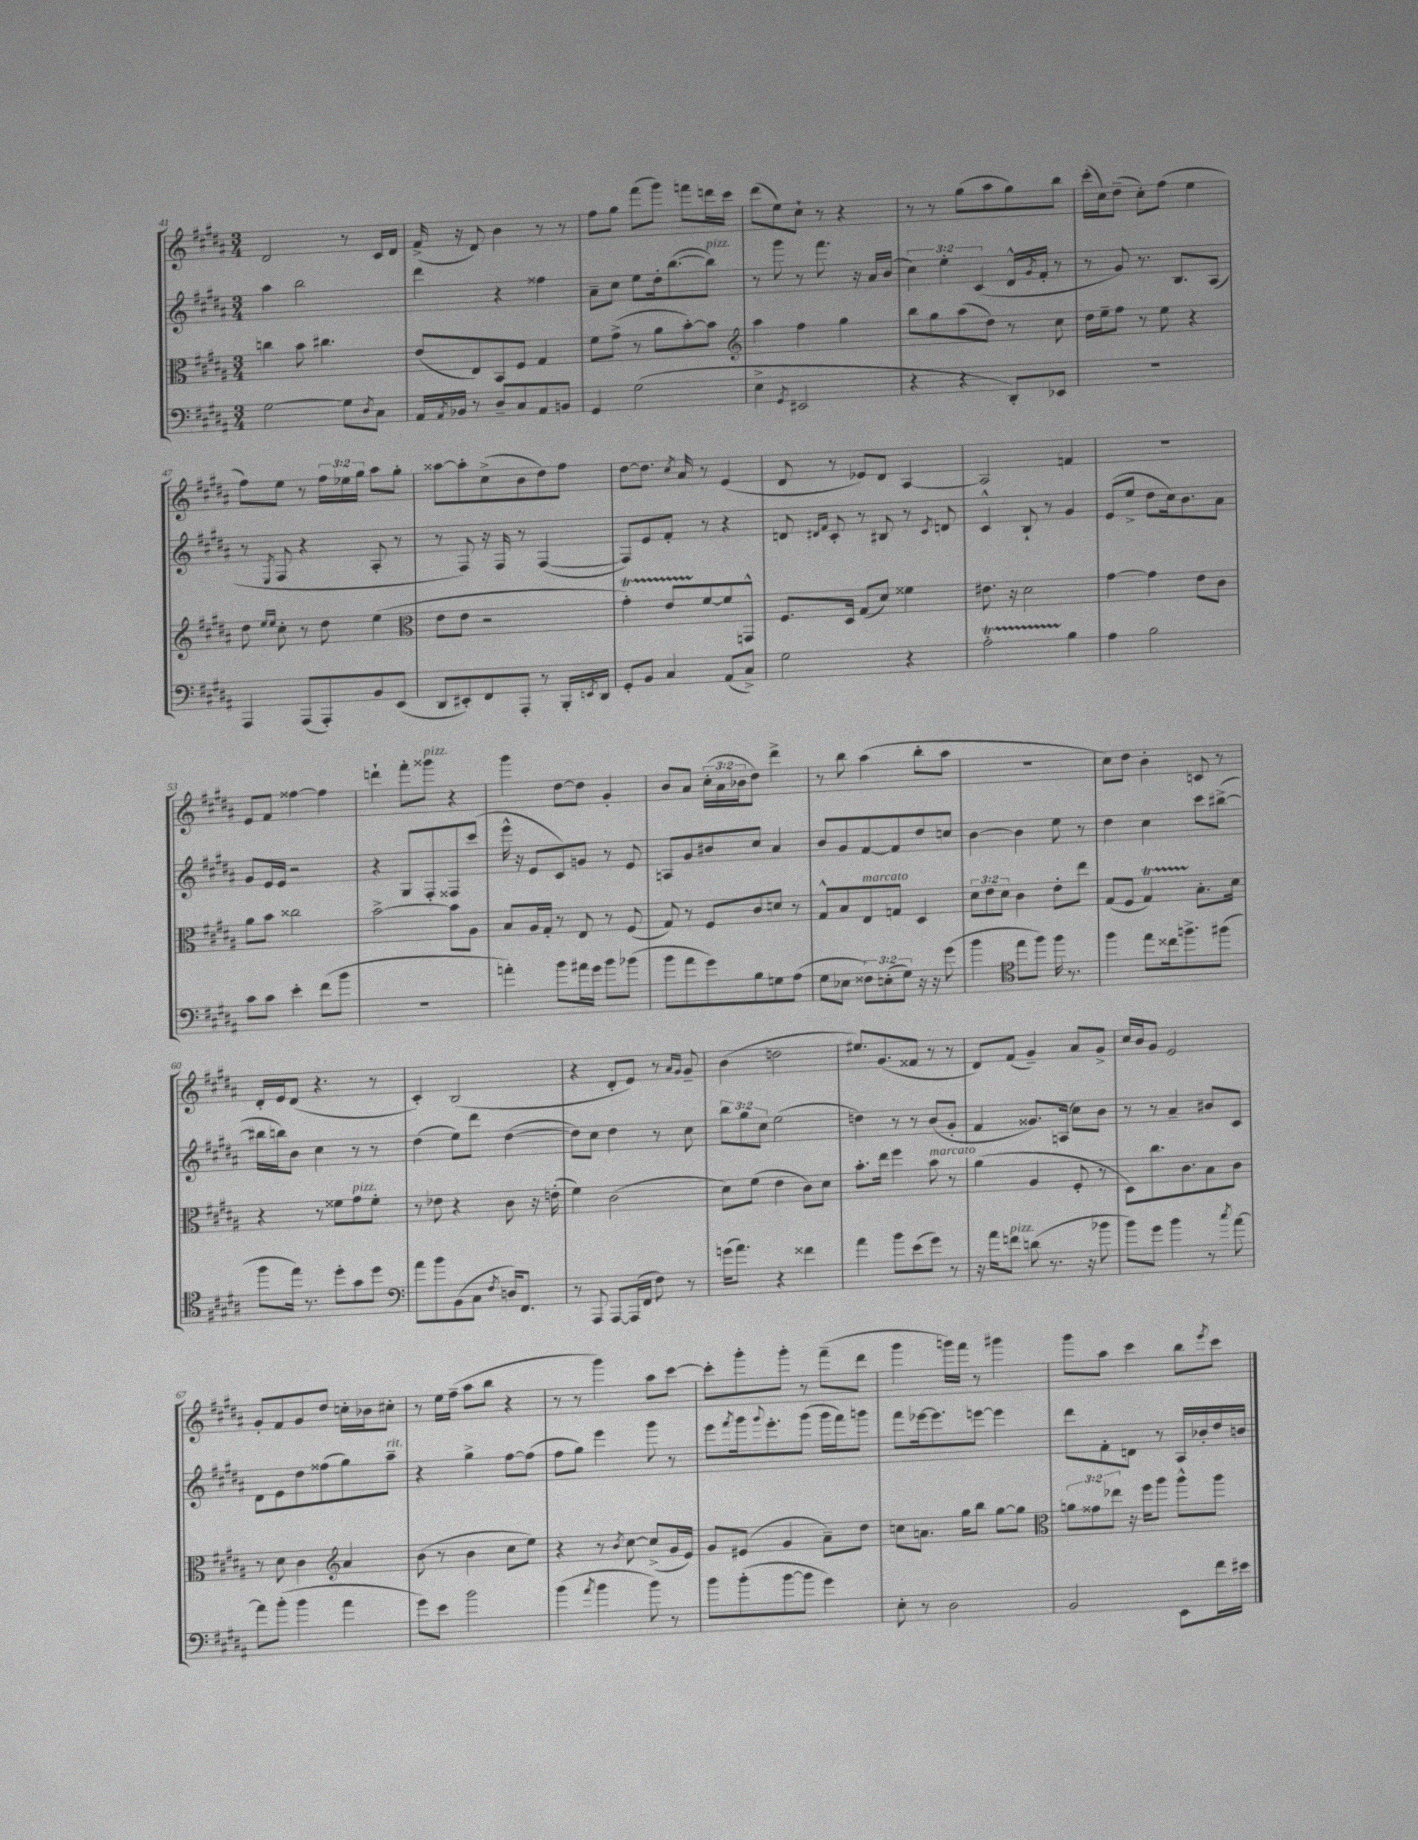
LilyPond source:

<<
\new StaffGroup <<
\new Staff = "s0" {
    \clef treble \key b \major \numericTimeSignature \time 3/4 \override Staff.TupletNumber.text = #tuplet-number::calc-fraction-text
    dis'2 r8 cis'16 dis'16 |
    fis'16->( r16 dis'8) b'4 r8 r8 |
    fis''8 gis''8 fis'''8( gis'''8) f'''8 d'''16 cis'''16 |
    dis'''8( e''8) cis''8-! r8 r4 |
    r8 r8 gis''8( ais''8 gis''8) b''8 |
    cis'''16-.( cis''16) dis''8--( cis''8-.) fis''8( e''4 |
    fis''8) e''8 r8 \tuplet 3/2 { fis''16 ees''16 gis''16 } ais''8 gis''8-. |
    aisis''8~ aisis''8-. cis''8->( b'8 dis''8) fis''8 |
    dis''8~ dis''8. \acciaccatura { cis''8 } ais'16 r8 e'4( |
    dis'8 r8 ees'8) dis'8 ais4~ |
    ais2 f'4 |
    r2. |
    e'8 fis'8 fisis''4~ fisis''4 |
    d'''4-! fis'''8-. gisis'''8^\markup { \italic "pizz." } r4 |
    gis'''4 dis''8~ dis''8 gis'4-. |
    b'8 ais'8 \tuplet 3/2 { cis''16-.( ais'16 bes'16 } dis''8) dis'''4-> |
    r8 b''8 ais''4( b''8-. ais''8 |
    R2. |
    cis''8) dis''8 b'4-. c'8 r8 |
    dis'16-. e'16 dis'8( r4. r8 |
    cis'4-.) b2( |
    r4 dis'8-. e'8) r8 \grace { ais'16 gis'16 } gis'8-- |
    b'4( d''2 |
    eis''8.) gis'8.( fisis'8 r8 r8 |
    dis'8) fis'8( gis'4--) ais'8 gis'8-> |
    cis''16 b'16 gis'8 e'2 |
    gis'8-. fis'8 gis'8 dis''8 c''16-. bes'16 cis''8-. |
    r8 e''16 fis''16--( ais''8 b''8 r4 |
    r8 r8 gis'''4) ais''8 cis'''8~ |
    cis'''8-. gis'''8-. gis'''8-. r8 fis'''8--( dis'''8 |
    gis'''4 g'''16) fis'''16 r8 gis'''4 |
    gis'''8 ais''8 cis'''4 b''8 \acciaccatura { e'''8 } cis'''8 \bar "|." |
}
\new Staff = "s1" {
    \clef treble \key b \major \numericTimeSignature \time 3/4 \override Staff.TupletNumber.text = #tuplet-number::calc-fraction-text
    ais''4 b''2 |
    dis'''4 r4 fisis''4 |
    ais'8-- cis''8 e''8 dis''16-. b''8.~( b''8^\markup { \italic "pizz." }) |
    r8 gis'''8 r8 fis'''8. r16 ais'16 b'16( |
    \tuplet 3/2 { cis''4) e''4-. cis'4( } dis'16-^ \acciaccatura { gis'8 } fis'16-. r8 |
    r8 gis'8) r8. b8. ais8( |
    r8 \acciaccatura { e8 } fis8 r4 ais8-. r8 |
    r8 fis8) r16 fis16 r8 fis4~( |
    fis8) e'8 fis'8-. r8 r4 |
    d'8 \grace { dis'16 fis'16 } cis'8-. r8 bis8 r8 \acciaccatura { cis'8 } d'8 |
    cis'4-^ b8-! r8 gis'4 |
    e'8( e''8-> dis''8 cis''16) b'8. ais'8 |
    gis'8 e'16 e'16 r2 |
    r4 gis8 fis8-. fisis8 cis'''8( |
    e'''16-^ r16 e'8 cis'8) g'8 r8 e'8 |
    a8 gis'8 bis'8 cis''8 ais'4 |
    b'8 gis'8 fis'8~ fis'8 dis''8 c''8 |
    b'4~ b'4 e''8 r8 |
    dis''4 cis''4 cis'''8 bis''8~->( |
    bis''16 b''16) b'8 cis''4 r8 r8 |
    dis''4( e''8) dis'''8 dis''4~( |
    dis''8) cis''8 dis''4 r8 cis''8 |
    \tuplet 3/2 { b''8 gis''8 cis''8 } e''2( |
    d''4) r8 r8 b'8( gis'8-. |
    fis'4 gisis'8.) a16( cis''8) b'8 |
    r8 r8 ais'4-- bis'8 cis'8 |
    dis'8 e'8 dis''8 fisis''8( gis''8) ais''8--^\markup { \italic "rit." } |
    r4 gis''4-> fis''8~ fis''8( |
    fis''8 gis''8) e'''4 gis'''8 r8 |
    e'''8 \acciaccatura { fis'''8 } gis'''16 \appoggiatura { gis'''8 } e'''8.-. gis'''8( gis'''16 fis'''16) g'''8 |
    fis'''8 ees'''16~ ees'''8. e'''8~ e'''4 |
    dis'''8 fis'8-. d'8 r8 ais16 bes'16-. dis''16 b'16 \bar "|." |
}
\new Staff = "s2" {
    \clef alto \key b \major \numericTimeSignature \time 3/4 \override Staff.TupletNumber.text = #tuplet-number::calc-fraction-text
    c''4 b'8 cis''4. |
    e'8( e8) b,8 fis8 gis4 |
    fis'8 gis'8->( r8 ais'8 b'8~-.) b'8 |
    \clef treble ais''4 fis''4 gis''4 |
    b''8 gis''8 ais''8( dis''8) r8 cis''8 |
    dis''16 e''16-- fis''8 r8 e''8 r4 |
    dis''8 \grace { e''16 e''16 } cis''8-. r8 dis''8 e''4( |
    \clef alto e'8 e'8 r2 |
    gis'4-.\startTrillSpan) e'8 fis'8~\stopTrillSpan fis'8 g,8-^ |
    fis8. dis16 gis8( dis'8) fisis'4 |
    eis'8. r16 dis'2 |
    gis'4~ gis'4 e'8 cis'8 |
    ais'8 b'8 cisis''2 |
    b'2~-> b'8 ais8 |
    b8 ais16 gis16-. r8 e8 r8 fis8( |
    gis8) r8 fis8 cis'8 d'8 r8 |
    gis8-^ b8 e8^\markup { \italic "marcato" } g8 dis4 |
    \tuplet 3/2 { dis'8 e'8 dis'8 } cis'4 e'8-. e''8 |
    gis8( fis8 gis4\startTrillSpan) b8.-.\stopTrillSpan dis'16 |
    r4 r8 fisis'8 gis'8^\markup { \italic "pizz." } fisis'8-. |
    r8 ees'8 r4 cis'8 r16 e'16-.( |
    fis'4) cis'2( |
    dis'8) fis'8( e'4 cis'8) dis'8 |
    b'8.-. e''16 fis''4 b'8^\markup { \italic "marcato" } r8 |
    ais'4( ais4 fis8-. r8 |
    dis8) cis''8. cis'8. b8 cis'8 |
    r8 dis'8 cis'4 \clef treble ais'4 |
    b'8( r8 b'4 cis''8 e''8) |
    r4 r8 \acciaccatura { b'8 } cis''8~ cis''8->( gis'16 e'16) |
    gis'8 eis'8( gis'4 ais'8--) dis''8 |
    c''8 a'8. gis''16 b''8 gis''8~ gis''8 |
    \clef alto \tuplet 3/2 { a'8 gisis'8 ees''8 } r16 fis''16 ais''8 ais''8-^ ais''8 \bar "|." |
}
\new Staff = "s3" {
    \clef bass \key b \major \numericTimeSignature \time 3/4 \override Staff.TupletNumber.text = #tuplet-number::calc-fraction-text
    gis2~ gis8 \acciaccatura { dis8 } cis8 |
    ais,16 \acciaccatura { ais,8 } bes,16 r8 dis8-- cis8 ais,8 b,8 |
    gis,4 gis2( |
    e4-> \acciaccatura { gis,8 } eis,2 |
    r4 r4 dis,8-.) ees,8 |
    R2. |
    ais,,4 ais,,8( ais,,8-.) b,8 e,8( |
    dis,8 eis,8-.) fis,8 ais,,8-. r8 b,,16-. \acciaccatura { e,8 } dis,16 |
    gis,8-. b,8 cis4 ais,8( cis8->) |
    gis2 r4 |
    ais2-.\startTrillSpan b4\stopTrillSpan |
    ais4 b2 |
    cis'8 cis'8 e'4-. fis'8( b'8 |
    R2. |
    a'4-.) b'8 ais'16 gis'16 b'8 bes'8( |
    b'8 ais'8 gis'8) b8 g8 ais8( |
    gis8 ees8 \tuplet 3/2 { fisis8) e8-.( gis8) } r16 r16 gis'8( |
    b'4 \clef tenor e''8 fis''8) fis''16 r8. |
    fis''4 e''8 cisis''16 f''8.-> fis''8( |
    fis''8 e''16) r8. dis''8-. gis'8 dis''8 |
    \clef bass ais'8 b'8 b,8( cis8 \acciaccatura { fis8 } d16) fis,8. |
    r8 ais,,8 ais,,8~ ais,,16( fis,16 fis8) r8 |
    g'16( ais'8.) r4 fisis'4 |
    ais'4 b'8 e'8( gis'8) r8 |
    r16 ais'16 f'8^\markup { \italic "pizz." } d'8( r8. r16 bes'8 |
    b'8) gis'8 b'4 r8 \acciaccatura { cis''8 } ais'8~ |
    ais'8 b'8-.( b'4 ais'4 |
    gis'8) e'8 b'2 |
    b'4( \acciaccatura { ais'8 } b'4 b'8) r8 |
    b'8 b'8-.( b'8~ b'8 gis'4) |
    e8-. r8 dis2 |
    b,2 e,8 fis'16 eis'16 \bar "|." |
}
>>
>>
\layout { \context { \Score currentBarNumber = #41 } }
